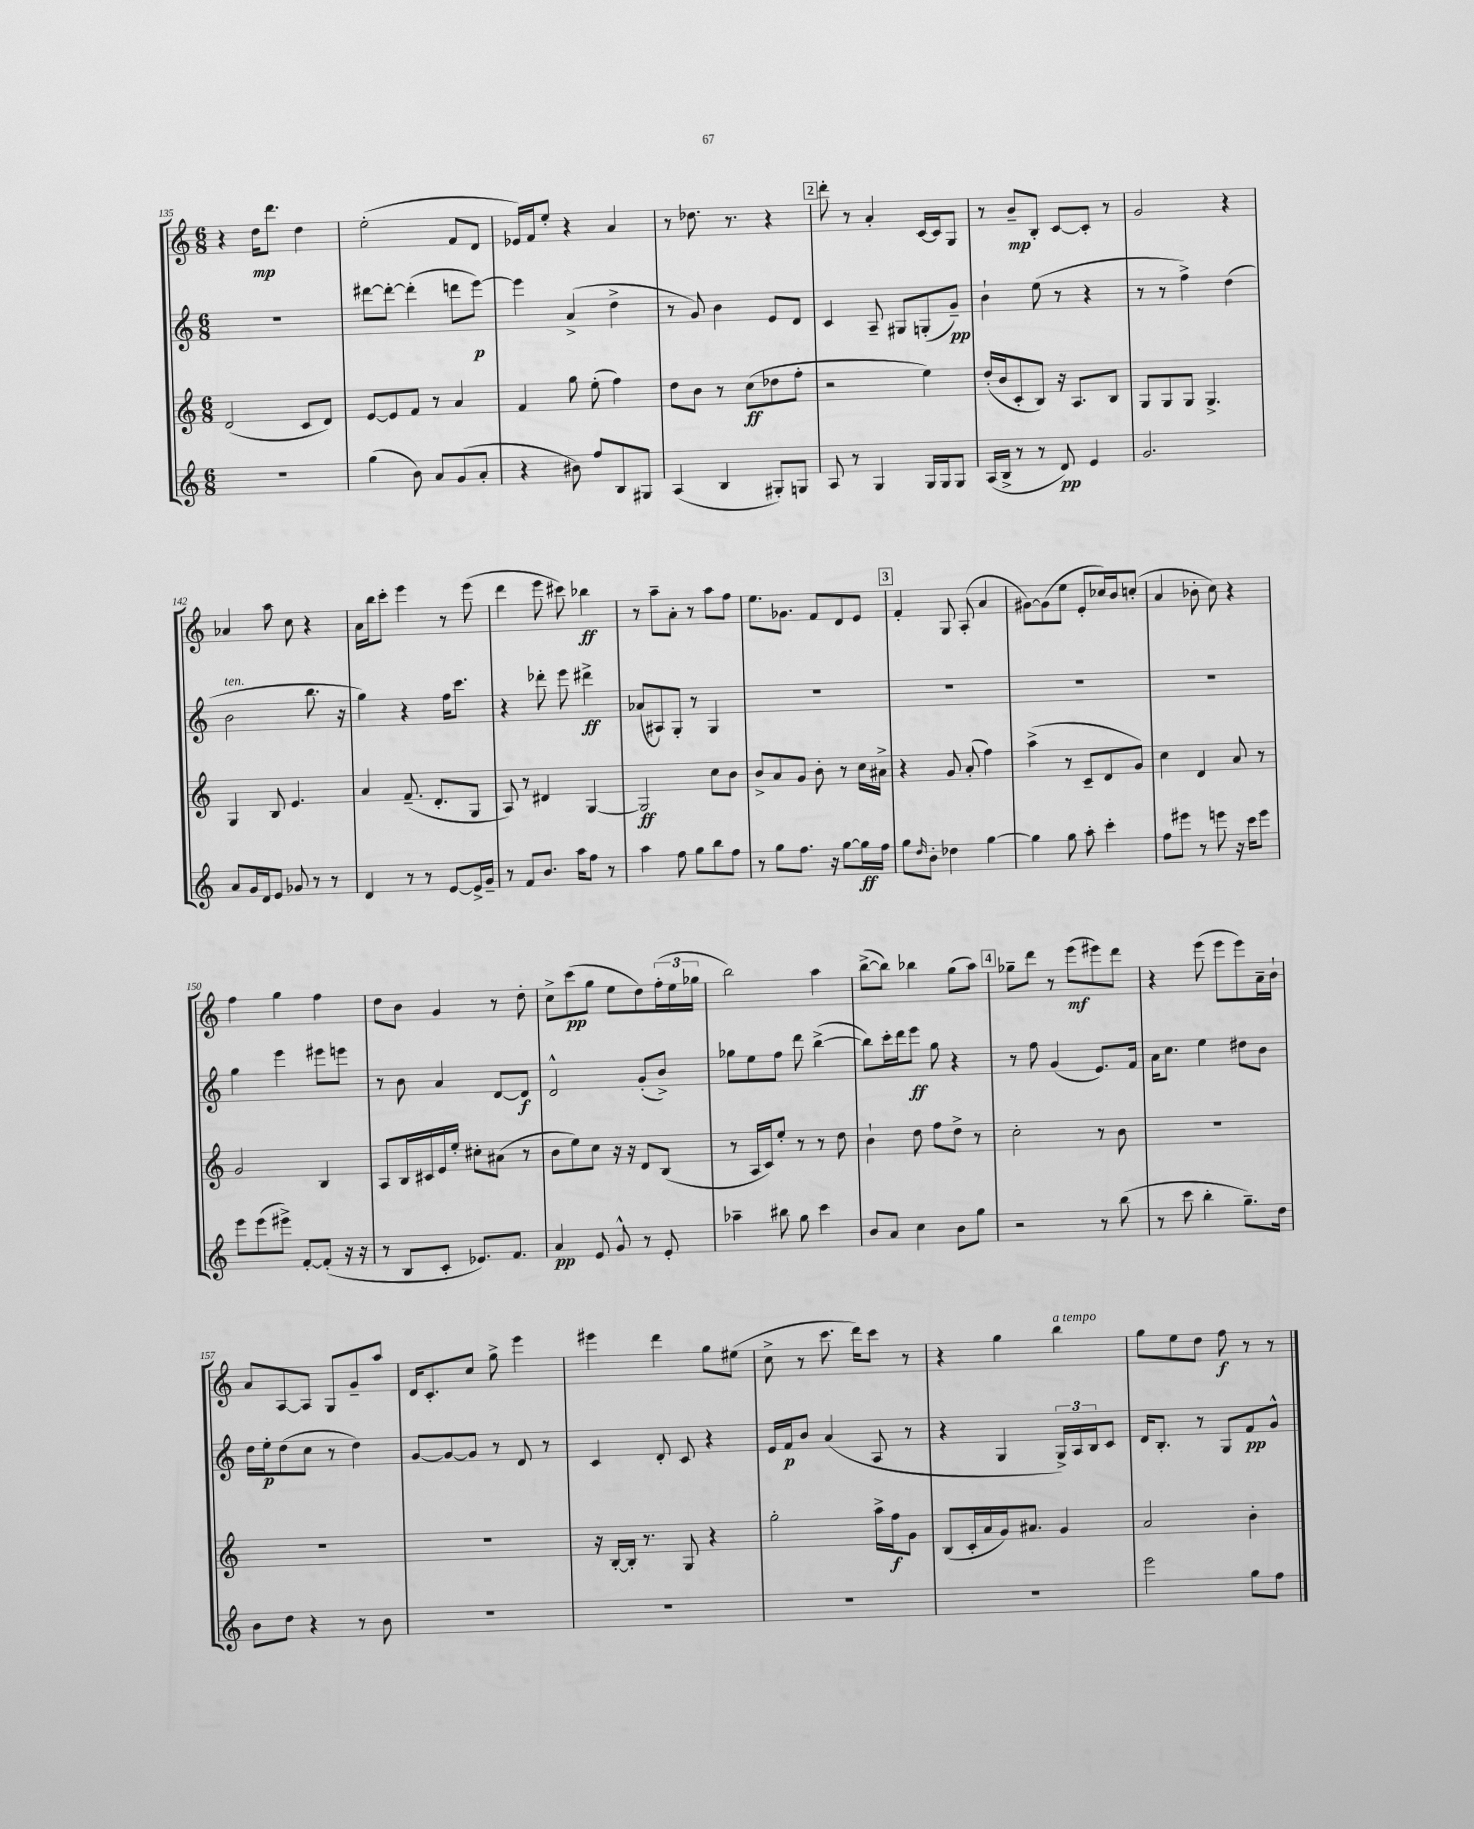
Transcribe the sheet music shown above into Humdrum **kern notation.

**kern	**kern	**kern	**kern
*staff4	*staff3	*staff2	*staff1
*clefG2	*clefG2	*clefG2	*clefG2
*k[]	*k[]	*k[]	*k[]
*M6/8	*M6/8	*M6/8	*M6/8
2.r	(2d/	2.r	4r
.	.	.	16dd\LK
.	.	.	8.ddd\J
.	8c/L	.	4dd\
.	8d/J)	.	.
=	=	=	=
(4gg\	[8e/L	[8ddd#\L	(2ee'\
.	8e/]	8ddd#'\_J	.
8b\)	8f/J	(4ddd#'\]	.
8a/L	8r	.	.
(8g/	4a/	8ddd\L	8f/L
8a'/J	.	[8eee\J)	8d/J
=	=	=	=
4r	4f/	4eee\]	16e-/LL)
.	.	.	16f/J
.	.	.	8ee'/J
8b#\)	8gg\	(4a^/	4r
8ff/L	(8ee'\	.	.
8B/	4ff\)	4dd^\	4a/
8G#/J	.	.	.
=	=	=	=
(4A/	8dd\L	8r	8r
.	8b\J	8g/)	8.dd-\
4B/	8r	4b\	.
.	.	.	8.r
.	(8cc\L	.	.
8G#'/L)	8dd-\	8e/L	4r
8G/J	8ff'\J	8d/J	.
=	=	=	=
8A/	2r	4c/	8ddd'\
8r	.	.	8r
4G/	.	8A~/	4a'/
.	.	8G#/L	.
16G/LL	4ee\)	(8G'/	[16c/LL
16G/J	.	.	16c/]J
8G/J	.	8g~/J)	8G/J
=	=	=	=
(16A/LL	(16dd'/LL	4b`\	8r
16B^/JJ	16b/J	.	.
8r	8c'/	.	8b~/L
8r	8B/J)	(8ee\	8B'/J
8d/)	16r	8r	[8c/L
.	8.A/L	.	.
4e/	.	4r	8c'/]J
.	8B/J	.	8r
=	=	=	=
2.g/	8G/L	8r	2g/
.	8G/	8r	.
.	8G/J	4ff^\)	.
.	4.G^/	.	.
.	.	(4dd\	4r
=	=	=	=
8a/L	4G/	2b\	4a-/
16g/L	.	.	.
16d/J	.	.	.
8e/J	8B/	.	8aa\
8g-/	4.e/	.	8cc\
8r	.	8.bb\	4r
8r	.	.	.
.	.	16r	.
=	=	=	=
4d/	4a/	4gg\)	16a\LL
.	.	.	16bb\J
.	.	.	8ccc'\J
8r	(8.f~/	4r	4eee\
8r	.	.	.
.	8.d'/L	.	.
[8e/L	.	16ff\LK	8r
.	.	8.ccc\J	.
16e^/]L	8G/J	.	(8eee\
16g~/JJ	.	.	.
=	=	=	=
8r	8A/)	4r	4ddd\
8f/L	8r	.	.
8.b/J	4d#/	8ddd-'\	8eee\
.	.	8eee\	8ccc#\)
16aa\LK	.	.	.
8ff\J	[4G/	4ddd#^\	4bb-\
8r	.	.	.
=	=	=	=
4aa\	2G/]	(8a-/L	8r
.	.	8A#/)	8aa~\L
8ff\	.	8G'/J	8a'\J
8gg\L	.	8r	8r
8bb\	8cc\L	4G/	8aa\L
8ff\J	8b\J	.	8ff\J
=	=	=	=
8r	8b^/L	2.r	8.ee\L
8gg\L	8a/	.	.
.	.	.	8.g-\J
8.ff\J	8g/J	.	.
.	8b'\	.	8f/L
16r	.	.	.
[8gg\L	8r	.	8d/
16gg\]L	16cc\LL	.	8e/J
16ff\JJ	16a#^\JJ	.	.
=	=	=	=
8gg\L	4r	2.r	4f'/
16qqdd/	.	.	.
8b'\J	.	.	.
4dd-\	8g/	.	8G/
.	(8a'/	.	(8A'/
[4gg\	4ff\)	.	4a/
=	=	=	=
4gg\]	(4aa^\	2.r	[8g#\L)
.	.	.	(8g#\]
8gg\	8r	.	8ee\J
8aa'\	8c~/L	.	8e'/L
4ccc'\	8d/	.	16cc-/L)
.	.	.	16b/J
.	8g/J)	.	(8cc'/J
=	=	=	=
8ff\L	4cc\	2.r	4a/
8eee#\J	.	.	.
8r	4d/	.	8b-'\
8eee\	.	.	8cc\)
16r	8a/	.	4r
16ccc\LK	.	.	.
8eee\J	8r	.	.
=	=	=	=
8eee\L	2g/	4gg\	4ff\
(8eee\	.	.	.
8eee#^\J)	.	4eee\	4gg\
[8f'/L	.	.	.
(8f'/]J	4B/	8eee#\L	4ff\
16r	.	8eee\J	.
16r	.	.	.
=	=	=	=
8r	8A/L	8r	8dd\L
8B/L	16B/L	8b\	8b\J
.	16c#/	.	.
8c'/J	16e/	4a/	4g/
.	16ee'/JJ	.	.
8.e-/L)	8cc#'\L	.	.
.	(8a#\J	[8d/L	8r
8.f/J	.	.	.
.	8r	8d/]J	8dd'\
=	=	=	=
4a/	8b\L	2d^^/	8cc^\L
.	8ee\)	.	(8ccc\
8e/	8cc\J	.	8gg\J
8g^^/	16r	.	8ee\L
.	16r	.	.
8r	8d/L	(8g'/L	8dd\)
8e'/	(8B/J	8b^/J)	(24ff'\L
.	.	.	24ee\
.	.	.	24gg-\JJ
=	=	=	=
4aa-~\	8r	8gg-\L	2bb\)
.	16A/LL	8ee\	.
.	16c/J)	.	.
8bb#\	8ee'/J	8ff\J	.
8gg\	8r	8ddd\	.
4ccc\	8r	([4bb^\	4aa\
.	8dd\	.	.
=	=	=	=
8b/L	4b`\	8bb\]L)	([8bb^\L
8a/J	.	16ccc'\L	8bb\]J)
.	.	16ddd\J	.
4cc\	8dd\	8eee\J	4bb-\
.	8ff\L	8gg\	.
8b\L	8dd^\J	4r	(8gg\L
8gg\J	8r	.	8aa\J)
=	=	=	=
2r	2cc'\	8r	8gg-~\L
.	.	8ff\	8ddd\J
.	.	(4g/	8r
.	.	.	(8eee\L
8r	8r	8.e/L)	8eee#\)
(8bb\	8b\	.	8ddd\J
.	.	16f/Jk	.
=	=	=	=
8r	2.r	16a\LK	4r
.	.	8.cc\J	.
8ccc\	.	.	.
4bb'\	.	4ee\	(8eee\
.	.	.	8eee\L
8.gg~\L)	.	8dd#\L	8eee\)
.	.	8b\J	16a~\L
16dd\Jk	.	.	16b`\JJ
=	=	=	=
8b\L	2.r	16dd\LL	8a/L
.	.	16ee'\J	.
8dd\J	.	(8dd\	[8A/
4r	.	8cc\J	8A/]J
.	.	8r	8G/L
8r	.	4dd\)	8g~/
8b\	.	.	8aa/J
=	=	=	=
2.r	2.r	[8g/L	16d/LK
.	.	.	8.c'/
.	.	8g/_	.
.	.	8g/]J	8cc/J
.	.	8r	8gg^\
.	.	8d/	4eee\
.	.	8r	.
=	=	=	=
2.r	16r	4c/	4eee#\
.	[16B'/LL	.	.
.	16B'/]JJ	.	.
.	8.r	.	.
.	.	8d'/	4ddd\
.	8G/	8c/	.
.	4r	4r	8gg\L
.	.	.	(8ee#\J
=	=	=	=
2.r	2gg'\	16e/LL	8cc^\
.	.	16f/J	.
.	.	8b/J	8r
.	.	(4a/	8.ccc\
.	.	.	16ddd\LK)
.	16aa^\LL	8A/	8ccc\J
.	16ff\J	.	.
.	8g\J	8r	8r
=	=	=	=
2.r	(8B/L	4r	4r
.	16c'/L	.	.
.	16a/	.	.
.	16g/J)	4G/	4gg\
.	8.a#/J	.	.
.	4g/	24G^/LL)	4bb\
.	.	24A/	.
.	.	24B/J	.
.	.	8c/J	.
=	=	=	=
2eee\	2a/	16d/LK	8gg\L
.	.	8.B'/J	.
.	.	.	8ee\
.	.	8r	8dd\J
.	.	8G/L	8ff\
8gg\L	4b'\	8f/	8r
8ff\J	.	8g^^/J	8r
==	==	==	==
*-	*-	*-	*-
